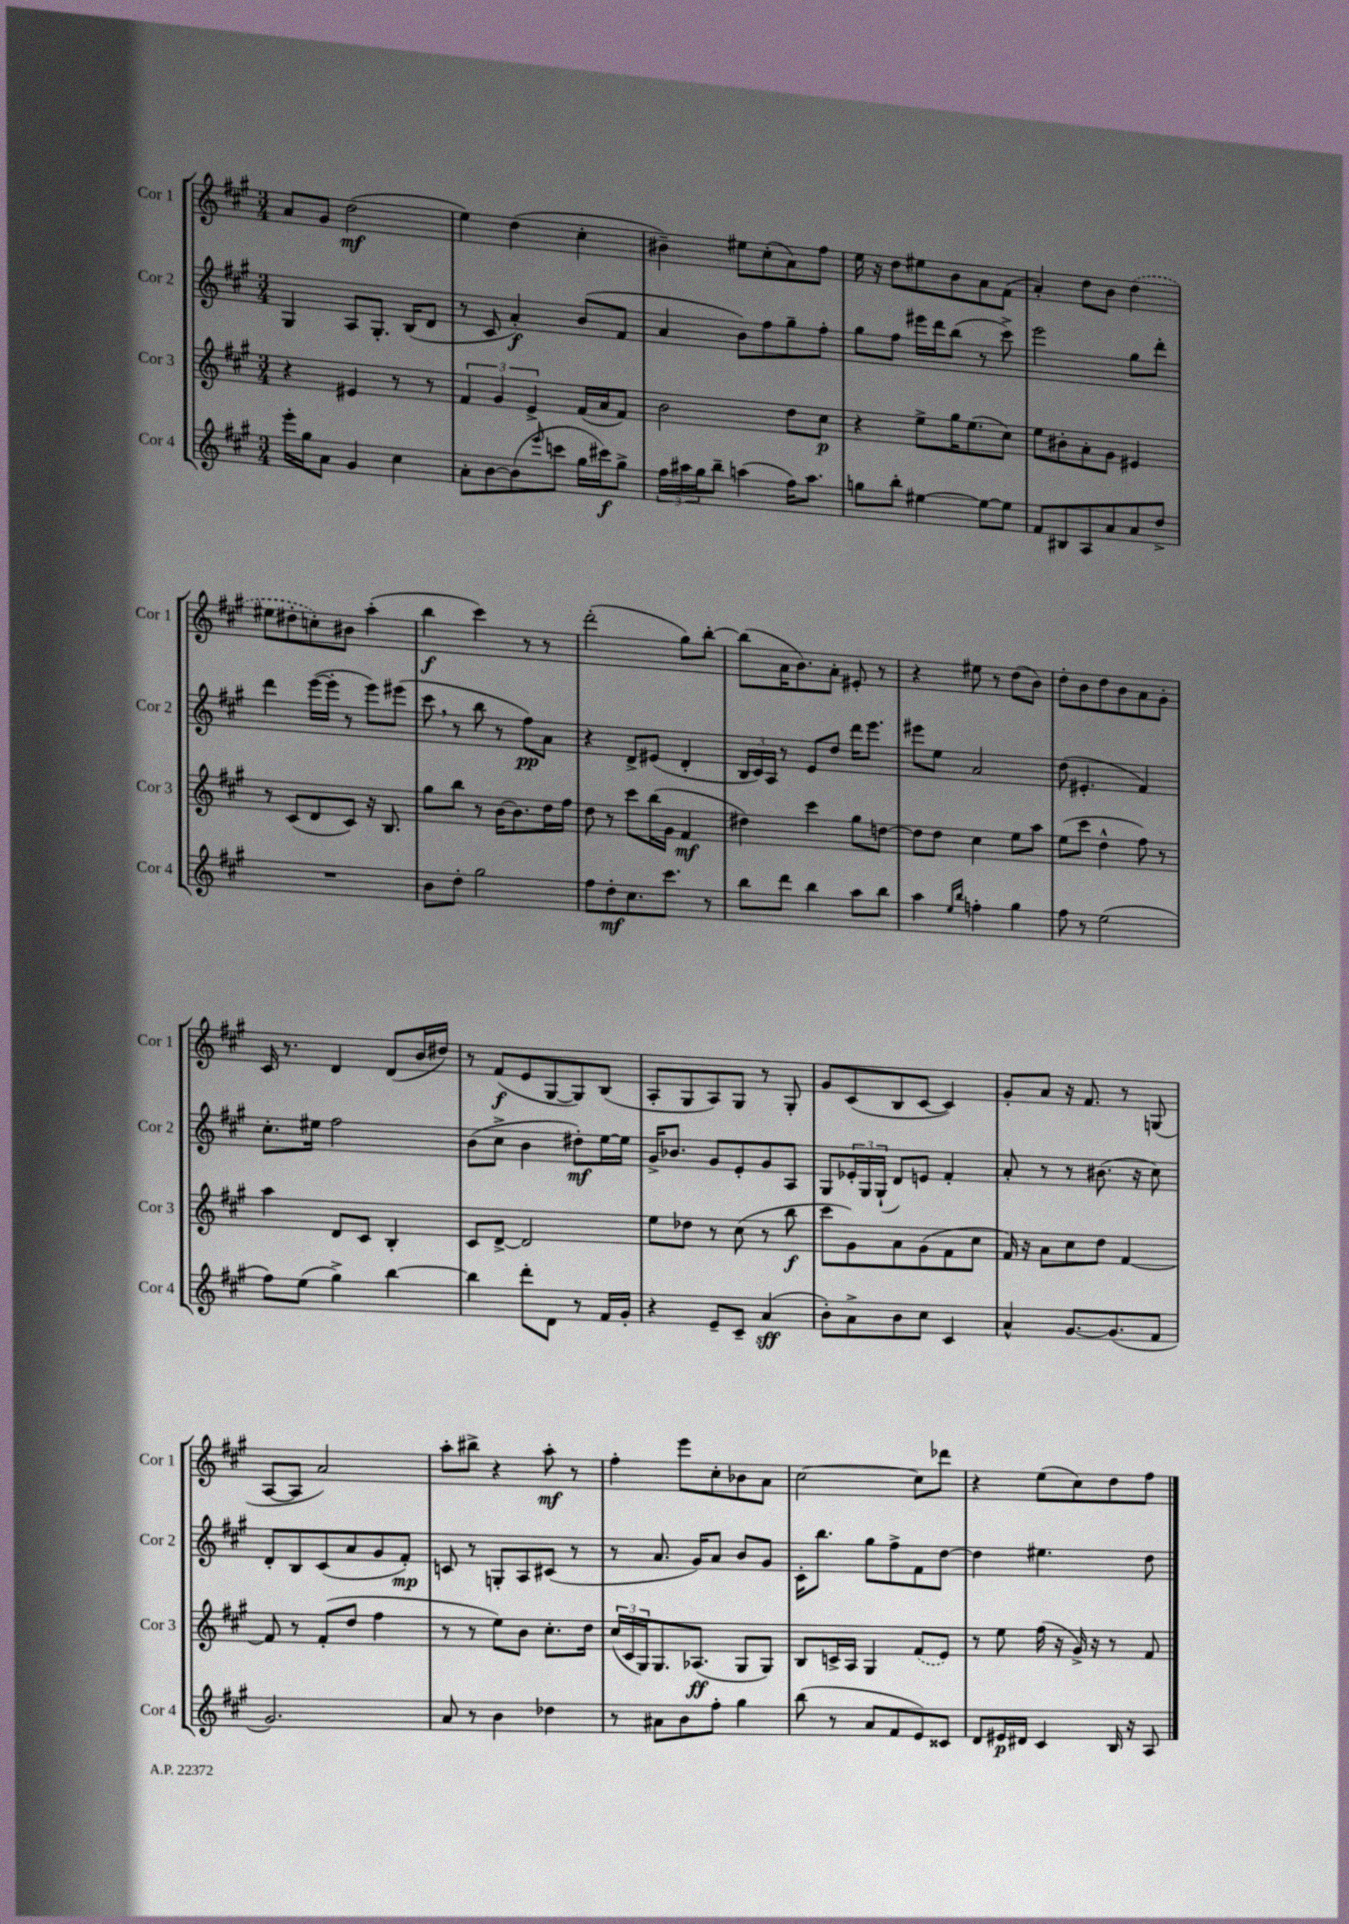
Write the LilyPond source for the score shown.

<<
\new StaffGroup <<
\new Staff = "s0" \with { instrumentName = "Cor 1" shortInstrumentName = "Cor 1" } {
    \clef treble \key a \major \numericTimeSignature \time 3/4
    a'8 gis'8 d''2\mf( |
    e''4) d''4( cis''4-. |
    bis'4--) eis''8 cis''8-.( a'8) fis''8 |
    e''16 r16 d''8 eis''8 b'8 a'8 fis'8( |
    a'4-.) d''8 b'8 \once \slurDashed d''4( |
    eis''8 dis''8-. c''8-.) bis'8 a''4-.( |
    b''4\f cis'''4) r8 r8 |
    d'''2-.( gis''8) b''8~-. |
    b''8( a'16 b'8.) a'8-. eis'8-. r8 |
    r4 eis''8 r8 d''8( b'8) |
    d''8-. b'8 d''8 b'8 a'8 gis'8-. |
    cis'16 r8. d'4 d'8( b'16 dis''16) |
    r8 fis'8\f( e'8 gis8~ gis8) b8( |
    a8-. gis8 a8) gis8 r8 gis8-. |
    gis'8 cis'8( b8 cis'8~ cis'4) |
    gis'8-. a'8 r16 fis'8. r8 g8( |
    a8~ a8 a'2) |
    a''8-. bis''8-> r4 a''8-.\mf r8 |
    fis''4-. e'''8 cis''8-. bes'8 a'8 |
    cis''2~ cis''8 des'''8 |
    r4 e''8( cis''8) d''8 fis''8 \bar "|." |
}
\new Staff = "s1" \with { instrumentName = "Cor 2" shortInstrumentName = "Cor 2" } {
    \clef treble \key a \major \numericTimeSignature \time 3/4
    gis4 a8 gis8.-. b16( d'8 |
    r8 cis'8 a'4-.\f) b'8( fis'8 |
    a'4 b'8) fis''8 gis''8-- fis''8-. |
    gis''8 fis''8 eis'''16 d'''16 b''8( r8 cis'''8->) |
    e'''2 gis''8 d'''8-. |
    d'''4 e'''16~( e'''16-. r8 e'''8) eis'''8( |
    cis'''8 \breathe r8 b''8 r8 fis''8\pp) a'8 |
    r4 d'8-> eis'8( d'4-. |
    \tuplet 3/2 { b16 cis'16) a16 } r8 e'8 d''8 d'''16 e'''8. |
    eis'''8 e''8 a'2 |
    d''8( eis'4.-. fis'4) |
    cis''8.-. eis''16 fis''2 |
    b'8( cis''8-> b'4 dis''8-.\mf) e''16~ e''16 |
    gis'16-> bes'8. gis'8 e'8-. gis'8 a8 |
    gis8 \tuplet 3/2 { ees'16-. gis16 gis16-!( } d'8) e'8 fis'4-. |
    a'8-. r8 r8 bis'8.( r16 cis''8) |
    d'8-. b8 cis'8( a'8 gis'8 fis'8-.\mp) |
    c'8 r8 g8-. a8 cis'8( r8 |
    r8 a'8. gis'16) a'8 b'8 gis'8 |
    cis'16-. b''8. gis''8 fis''8-> fis'8 d''8~ |
    d''4 eis''4. d''8 \bar "|." |
}
\new Staff = "s2" \with { instrumentName = "Cor 3" shortInstrumentName = "Cor 3" } {
    \clef treble \key a \major \numericTimeSignature \time 3/4
    r4 eis'4 r8 r8 |
    \tuplet 3/2 { fis'4 gis'4 e'4-> } fis'16( a'16 fis'8) |
    b'2 d''8 cis''8\p |
    r4 e''8-> gis''16 e''8.( cis''8) |
    e''8 bis'8-. a'8-. gis'8 eis'4 |
    r8 cis'8( d'8 cis'8) r16 b8. |
    gis''8 b''8 r8 b'16~ b'8. d''16 fis''16 |
    d''8 r8 cis'''8 b''16( gis'16 fis'4\mf |
    dis''4) cis'''4 gis''8 d''8~ |
    d''8 d''8 cis''4 e''8 a''8 |
    e''8( cis'''8 d''4-^ fis''8) r8 |
    a''4 d'8 cis'8 b4-. |
    cis'8 d'8~-> d'2 |
    e''8 des''8 r8 cis''8( r8 b''8\f |
    cis'''8 gis'8) a'8 gis'8( fis'8 cis''8 |
    fis'16) r16 a'8 cis''8 d''8 fis'4~ |
    fis'8 r8 fis'8-.( d''8 fis''4 |
    r8 r8 e''8) b'8 cis''8.-. d''16 |
    \tuplet 3/2 { cis''16( cis'16 gis16) } gis8. aes8.\ff( gis8 gis8) |
    b8 c'16-> a16 gis4 \once \slurDashed fis'8( e'8) |
    r8 e''8 fis''16( r16 gis'16->) r16 r8 fis'8 \bar "|." |
}
\new Staff = "s3" \with { instrumentName = "Cor 4" shortInstrumentName = "Cor 4" } {
    \clef treble \key a \major \numericTimeSignature \time 3/4
    e'''16-. gis''16 a'8 gis'4 cis''4 |
    a'8-. b'8~ b'8( \grace { e'''16 } c'''8 gis''16 cis'''16\f) gis''8-> |
    \tuplet 3/2 { fis''16 ais''16 gis''16 } b''8-- a''4( fis''16) a''8. |
    g''8 b''8-. eis''4~ eis''8~ eis''8 |
    fis'8 bis8 a8 a'8 a'8 d''8-> |
    R2. |
    b'8 d''8-. gis''2 |
    fis''8 d''8-.\mf cis''8. cis'''8. r8 |
    b''8 d'''8 b''4 a''8 b''8 |
    a''4 \grace { e''16 b''16 } f''4-. gis''4 |
    fis''8 r8 e''2( |
    fis''8) e''8( gis''4->) b''4~ |
    b''4 d'''8-. d'8 r8 fis'16 gis'16-. |
    r4 e'8-- cis'8-- a'4\sff( |
    b'8-.) a'8-> b'8 cis''8 cis'4 |
    a'4-^ gis'8.~ gis'8.( fis'8 |
    gis'2.) |
    a'8 r8 b'4 des''4 |
    r8 ais'8 b'8 fis''8-. gis''4 |
    b''8( r8 a'8 fis'8 e'8) cisis'8 |
    d'8 eis'16\p dis'16 cis'4 b16 r16 a8 \bar "|." |
}
>>
>>
\layout { \context { \Score \remove "Bar_number_engraver" } }
